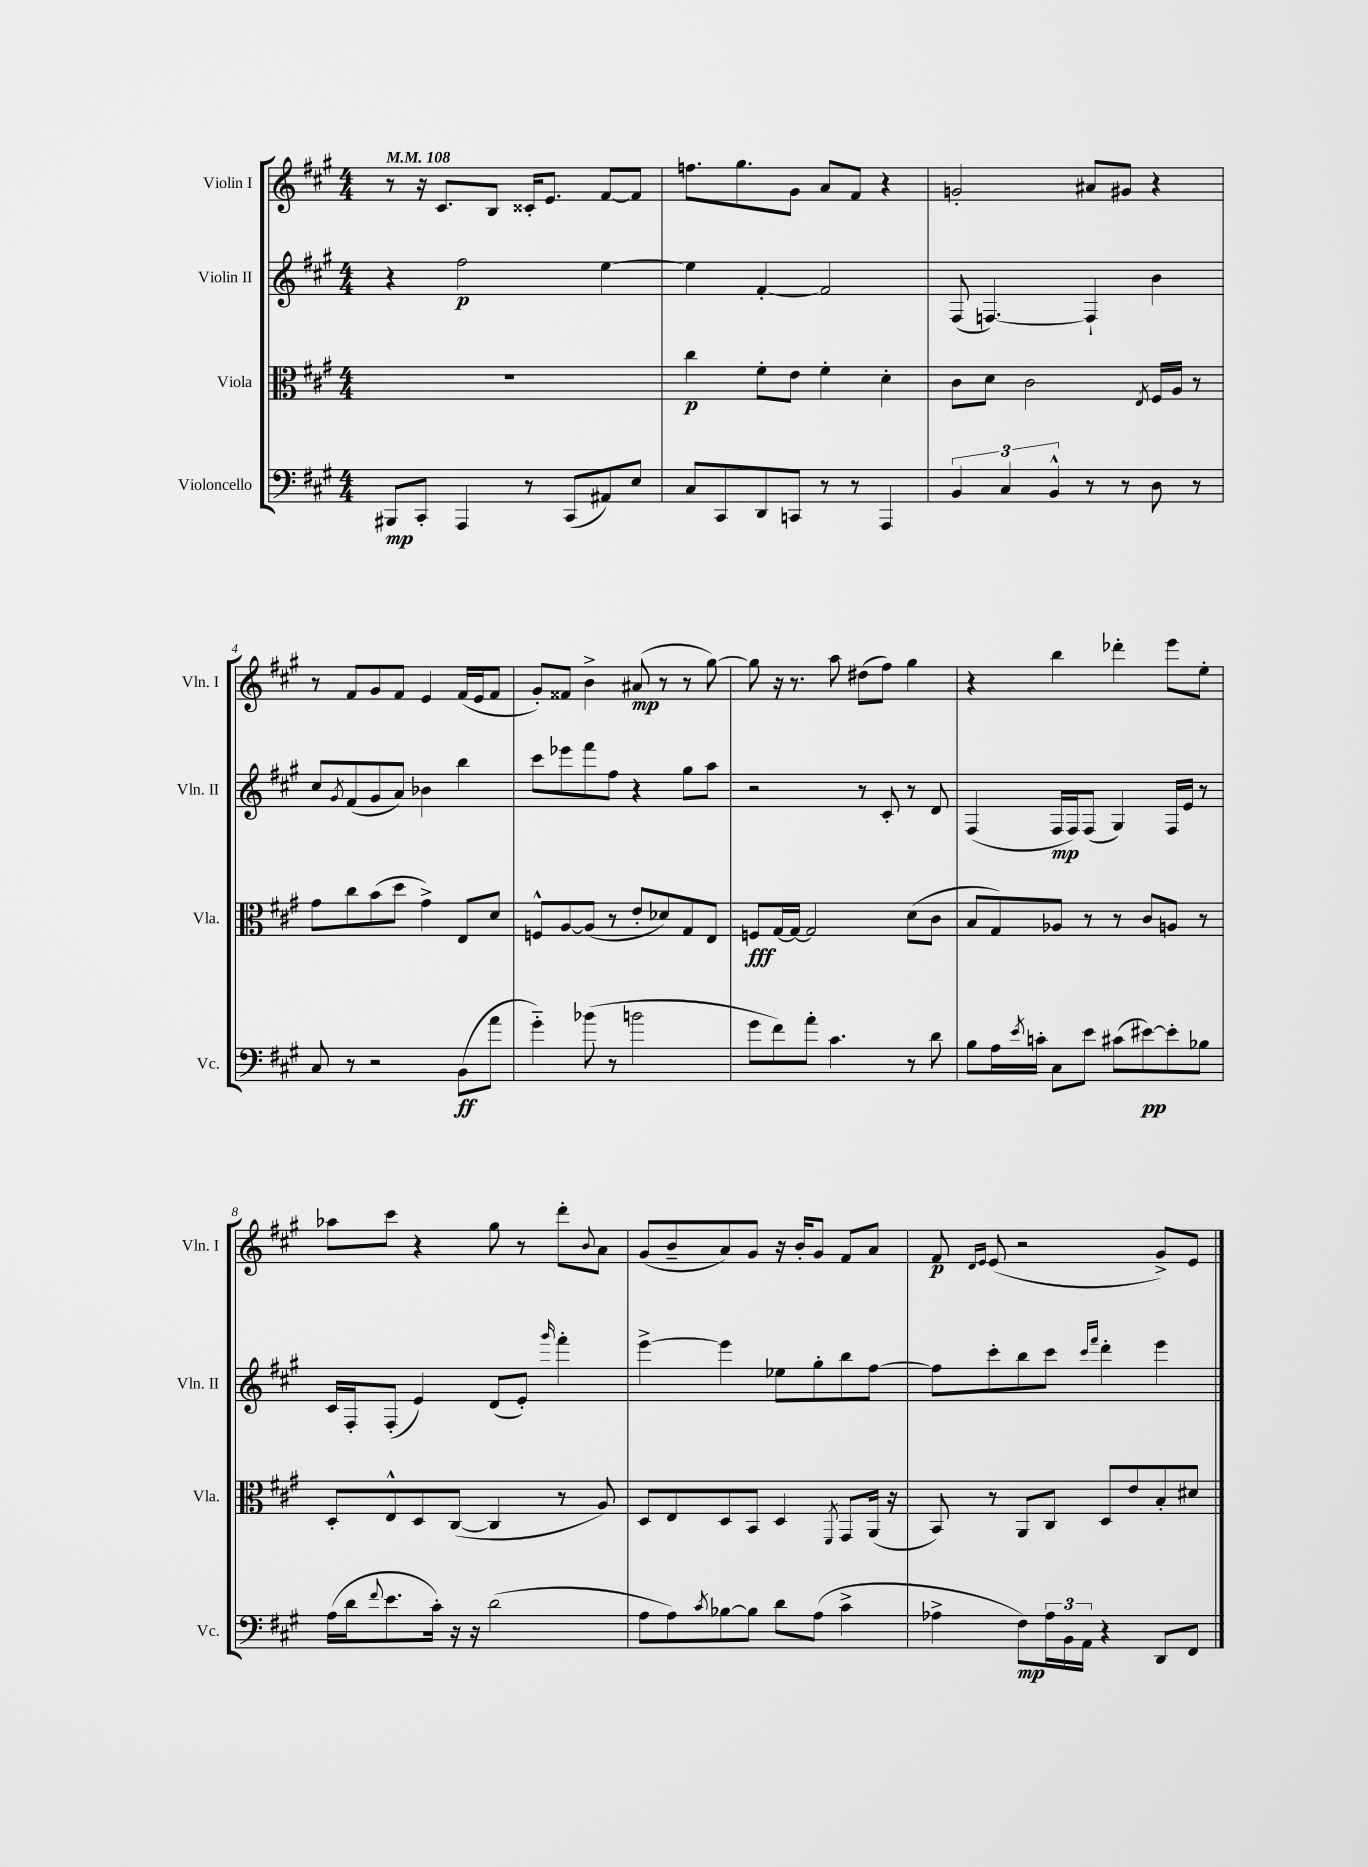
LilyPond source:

<<
\new StaffGroup <<
\new Staff = "s0" \with { instrumentName = "Violin I" shortInstrumentName = "Vln. I" } {
    \clef treble \key a \major \numericTimeSignature \time 4/4 \tempo 4 = 108
    r8 r16 cis'8. b8 cisis'16-. e'8. fis'8~ fis'8 |
    f''8. gis''8. gis'8 a'8 fis'8 r4 |
    g'2-. ais'8 gis'8 r4 |
    r8 fis'8 gis'8 fis'8 e'4 fis'16( e'16 fis'8 |
    gis'8-.) fisis'8 b'4-> ais'8\mp( r8 r8 gis''8~) |
    gis''8 r16 r8. a''8 dis''8( fis''8) gis''4 |
    r4 b''4 des'''4-. e'''8 e''8-. |
    aes''8 cis'''8 r4 gis''8 r8 d'''8-. \appoggiatura { b'8 } a'8 |
    gis'8( b'8-- a'8) gis'8 r16 b'16-. gis'8 fis'8 a'8 |
    fis'8\p \grace { d'16 e'16 } e'8( r2 gis'8->) e'8 \bar "|." |
}
\new Staff = "s1" \with { instrumentName = "Violin II" shortInstrumentName = "Vln. II" } {
    \clef treble \key a \major \numericTimeSignature \time 4/4
    r4 fis''2\p e''4~ |
    e''4 fis'4~-. fis'2 |
    fis8( f4.~) f4-! b'4 |
    cis''8 \acciaccatura { gis'8 } fis'8( gis'8 a'8) bes'4 b''4 |
    cis'''8 ees'''8 fis'''8 fis''8 r4 gis''8 a''8 |
    r2 r8 cis'8-. r8 d'8 |
    fis4( fis16\mp fis16) fis8( gis4) fis16 e'16 r8 |
    cis'16 fis16-. fis8-.( e'4) d'8( e'8-.) \grace { gis'''16 } fis'''4-. |
    e'''4~-> e'''4 ees''8 gis''8-. b''8 fis''8~ |
    fis''8 cis'''8-. b''8 cis'''8 \grace { cis'''16 fis'''16 } d'''4-. e'''4 \bar "|." |
}
\new Staff = "s2" \with { instrumentName = "Viola" shortInstrumentName = "Vla." } {
    \clef alto \key a \major \numericTimeSignature \time 4/4
    R1 |
    cis''4\p fis'8-. e'8 fis'4-. d'4-. |
    cis'8 d'8 cis'2 \acciaccatura { e8 } fis16 a16 r8 |
    gis'8 cis''8 b'8( d''8 gis'4->) e8 d'8 |
    f8-^ a8~ a8( r8 e'8-. des'8) gis8 e8 |
    f8\fff gis16~ gis16~ gis2 d'8( cis'8 |
    b8 gis8) aes8 r8 r8 cis'8 a8 r8 |
    d8-. e8-^ d8 cis8~( cis4 r8 a8) |
    d8 e8 d8 b,8 d4 \acciaccatura { fis,8 } gis,8 a,16( r16 |
    b,8) r8 a,8 cis8 d8 e'8 b8-. dis'8 \bar "|." |
}
\new Staff = "s3" \with { instrumentName = "Violoncello" shortInstrumentName = "Vc." } {
    \clef bass \key a \major \numericTimeSignature \time 4/4
    bis,,8\mp cis,8-. a,,4 r8 cis,8( ais,8) e8 |
    cis8 cis,8 d,8 c,8 r8 r8 a,,4 |
    \tuplet 3/2 { b,4 cis4 b,4-^ } r8 r8 d8 r8 |
    cis8 r8 r2 b,8\ff( a'8 |
    gis'4-_) bes'8( r8 b'2 |
    gis'8 fis'8) a'8-. cis'4. r8 d'8 |
    b8 a16 \acciaccatura { e'8 } c'16-. cis8 e'8 cis'8( eis'8~\pp) eis'8-. bes8 |
    a16( d'16 \appoggiatura { fis'8 } e'8. cis'16-.) r16 r16 d'2( |
    a8 a8) \acciaccatura { cis'8 } bes8~ bes8 d'8 a8( cis'4-> |
    aes4-> fis8\mp) \tuplet 3/2 { aes16 b,16 a,16 } r4 d,8 fis,8 \bar "|." |
}
>>
>>
